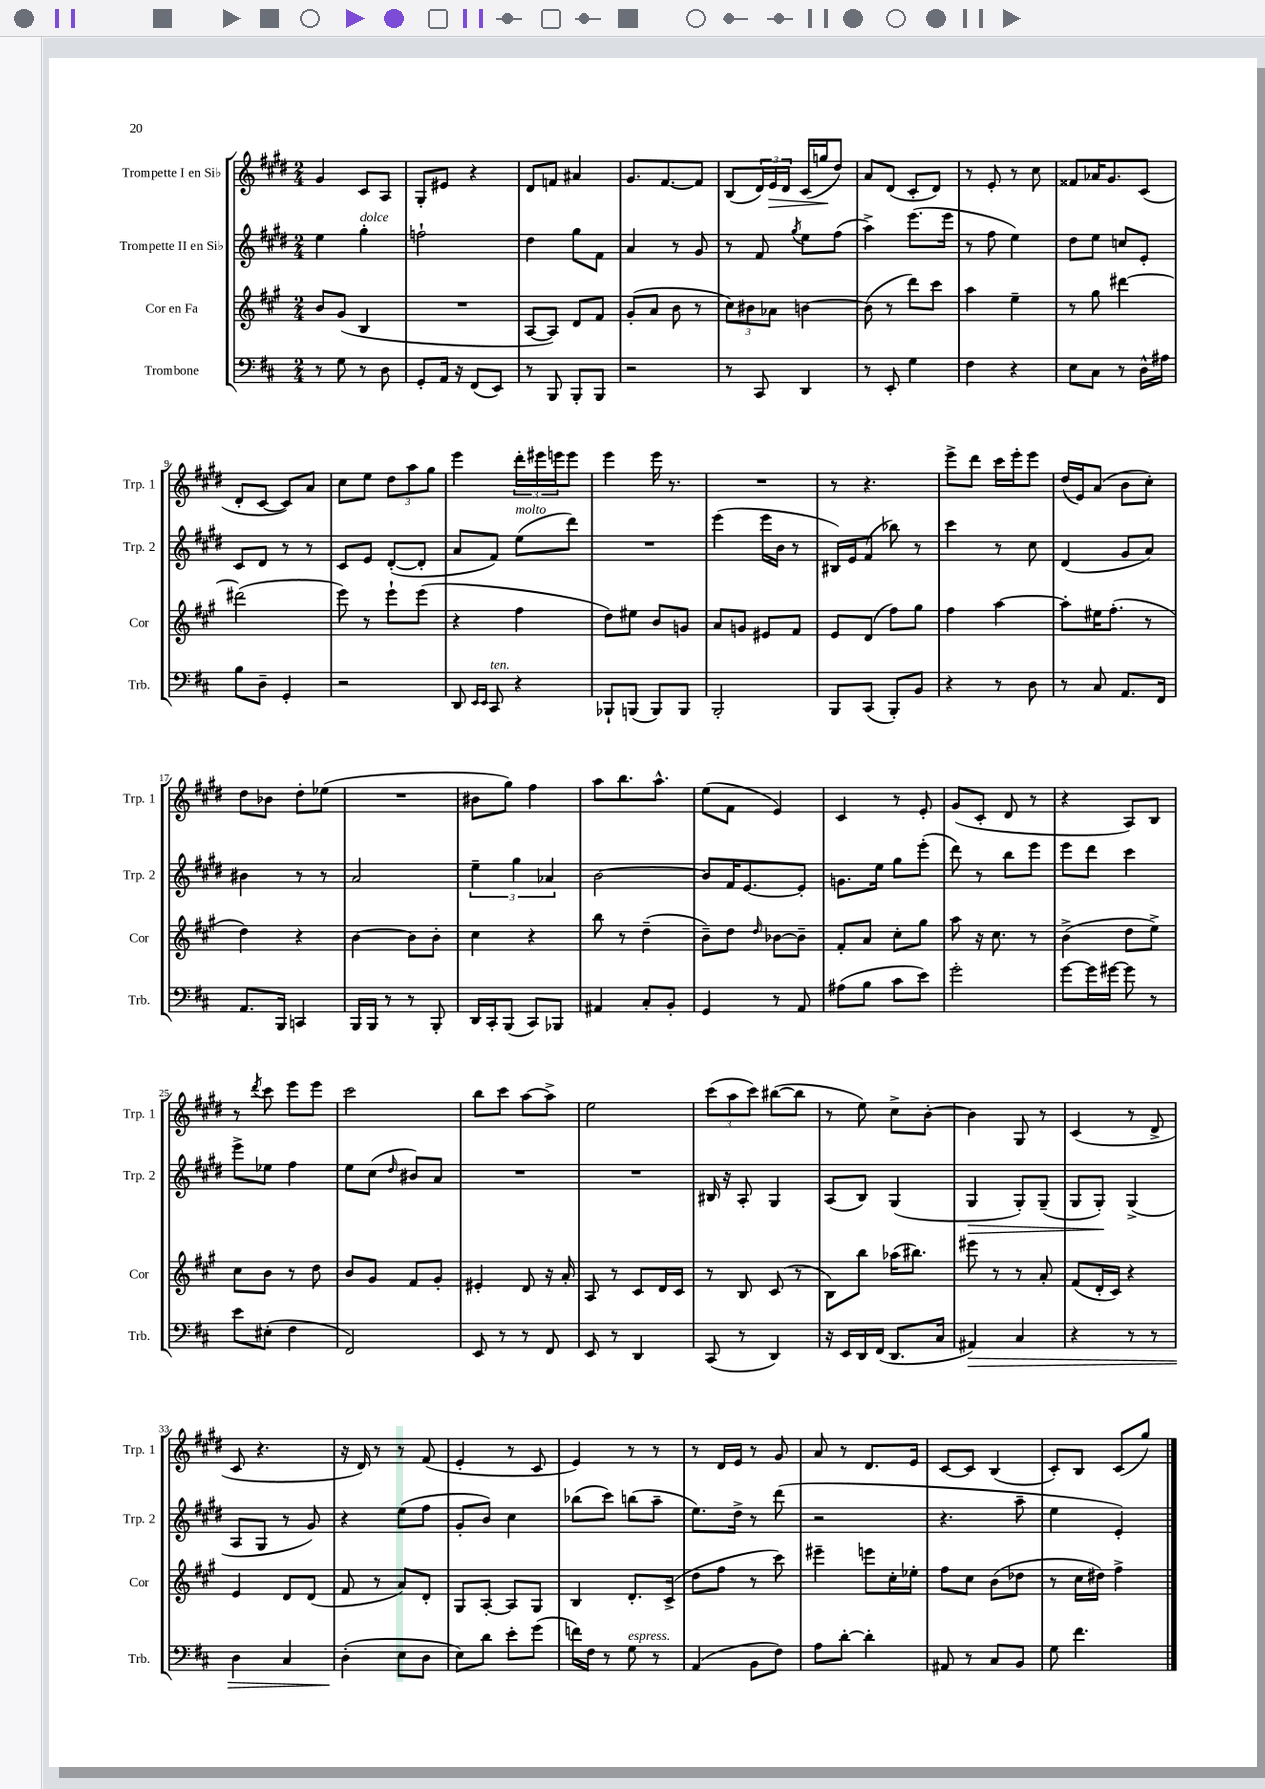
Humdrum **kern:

**kern	**kern	**kern	**kern
*staff4	*staff3	*staff2	*staff1
*clefF4	*clefG2	*clefG2	*clefG2
*k[f#c#]	*k[f#c#g#]	*k[f#c#g#d#]	*k[f#c#g#d#]
*M2/4	*M2/4	*M2/4	*M2/4
8r	8b/L	4ee\	4g#/
8G\	(8g#/J	.	.
8r	4B/	4gg#'\	8c#/L
8D\	.	.	8A/J
=	=	=	=
8GG'/L	2r	2ff`\	8G#'/L
16AA/Jk	.	.	8e#/J
16r	.	.	.
(8FF#/L	.	.	4r
8EE/J)	.	.	.
=	=	=	=
8r	[8A/L	4dd#\	8d#/L
8BBB/	8A/]J)	.	8f/J
8BBB'/L	8d/L	8gg#\L	4a#/
8BBB/J	8f#/J	8f#\J	.
=	=	=	=
2r	(8g#'/L	4a/	8.g#/L
.	8a/J	.	.
.	.	.	[8.f#/
.	8b\	8r	.
.	8r	8g#/	8f#/]J
=	=	=	=
8r	12cc#\L)	8r	(8B/L
.	12b#\	.	.
8CC#/	.	8f#/	24d#/L)
.	12a-\J	.	24e/
.	.	.	24d#/JJ
.	.	8qgg#/	.
4DD/	[4b\	8ee\L	(16c#/LL
.	.	.	16gg/J
.	.	(8ff#\J	8dd#/J)
=	=	=	=
8r	(8b\]	4aa^\)	8a/L
8EE'/	8r	.	(8d#/J
4G\	8ddd\L)	(8.eee\L	8c#'/L
.	8ccc#\J	.	8d#/J)
.	.	16eee\Jk	.
=	=	=	=
4F#\	4aa\	8r	8r
.	.	8ff#\	8e'/
4r	4ee~\	4ee\)	8r
.	.	.	8cc#\
=	=	=	=
8E\L	8r	8dd#\L	8f##/L
8C#\J	8gg#\	8ee\J	16a-/K
.	.	.	8.g#/
8r	[4ddd#\	8cc/L	.
16D^^\LL	.	8e'/J	(8c#/J
16A#\JJ	.	.	.
=	=	=	=
8B\L	(2ddd#\]	8c#/L	8d#'/L
8D~\J	.	8d#/J	[8c#/J
4GG'/	.	8r	8c#/]L)
.	.	8r	8a/J
=	=	=	=
2r	8eee\)	8c#/L	8cc#\L
.	8r	8e/J	8ee\J
.	8eee`\L	([8d#'/L	12dd#\L
.	.	.	12aa\
.	(8eee\J	8d#'/]J	.
.	.	.	12gg#\J
=	=	=	=
8DD/	4r	8a/L	4eee\
16qqEE/LL	.	.	.
16qqEE/JJ	.	.	.
8CC#/	.	8f#/J)	.
4r	4ff#\	(8ee\L	24ddd#'\LL
.	.	.	24eee#\
.	.	.	24eee\J
.	.	8ddd#\J)	8eee\J
=	=	=	=
8BBB-`/L	8dd\L)	2r	4eee\
(8BBB/J	8ee#\J	.	.
8BBB/L)	8b/L	.	16eee\
.	.	.	8.r
8BBB/J	8g/J	.	.
=	=	=	=
2BBB'/	8a/L	(4eee\	2r
.	8g/J	.	.
.	8e#/L	16eee\LL	.
.	.	16b\JJ	.
.	8f#/J	8r	.
=	=	=	=
8BBB/L	8e/L	16B#/LL)	8r
.	.	16e/J	.
(8CC#/J	(8d/J	(8f#/J	4.r
8BBB'/L)	8ff#\L)	8bb-\)	.
8BB/J	8gg#\J	8r	.
=	=	=	=
4r	4ff#\	4ccc#\	8eee^\L
.	.	.	8ddd#\J
8r	[4aa\	8r	16ccc#\LL
.	.	.	16eee'\J
8D\	.	8cc#\	8eee\J
=	=	=	=
8r	8aa'\]L	(4d#/	(16dd#/LL
.	.	.	16e/J)
8C#/	16ee#\K	.	(8a/J
.	(8.ff#'\J	.	.
8.AA/L	.	8g#/L	8b\L
.	8r	8a/J)	8cc#'\J)
16FF#/Jk	.	.	.
=	=	=	=
8.AA/L	4dd\)	4b#\	8dd#\L
.	.	.	8b-\J
16BBB/Jk	.	.	.
4CC/	4r	8r	8dd#'\L
.	.	8r	(8ee-\J
=	=	=	=
16BBB/LL	[4b\	2a/	2r
16BBB/JJ	.	.	.
8r	.	.	.
8r	8b\]L	.	.
8BBB'/	8b'\J	.	.
=	=	=	=
16DD/LL	4cc#\	6ee~\	8b#\L
16CC#'/J	.	.	.
(8BBB/J	.	.	8gg#\J)
.	.	6gg#\	.
8CC#/L)	4r	.	4ff#\
.	.	6a-/	.
8BBB-/J	.	.	.
=	=	=	=
4AA#/	8bb\	[2b\	8aa\L
.	8r	.	8.bb\
8C#'/L	(4dd~\	.	.
.	.	.	8.aa^^\J
8BB'/J	.	.	.
=	=	=	=
4GG/	8b~\L)	8b/]L	(8ee\L
.	8dd\J	16f#/K	8f#\J
.	.	[8.e/	.
.	16qqdd/	.	.
8r	[8b-\L	.	4e/)
8AA/	8b-~\]J	8e'/]J	.
=	=	=	=
(8A#\L	8f#'/L	8.g\L	4c#/
8B\J	8a/J	.	.
.	.	16ee\Jk	.
8c#\L	8cc#'\L	8gg#\L	8r
8e\J)	8gg#\J	(8eee'\J	8e'/
=	=	=	=
2g'\	8aa\	8ddd#\)	(8g#/L
.	16r	8r	8c#'/J
.	8.cc#\	.	.
.	.	8bb\L	8d#/
.	8r	8eee\J	8r
=	=	=	=
[8g\L	(4b^\	8eee\L	4r
16g\]L	.	8ddd#\J	.
[16g#\JJ	.	.	.
8g#\]	8dd\L	4ccc#\	8A/L)
8r	8ee^\J)	.	8B/J
=	=	=	=
8e\L	8cc#\L	8eee^\L	8r
.	.	.	8qddd#/
(8E#'\J	8b\J	8ee-\J	8ccc#\
4F#\	8r	4ff#\	8eee\L
.	8dd\	.	8eee\J
=	=	=	=
2FF#/)	8b/L	8ee\L	2ccc#\
.	8g#/J	(8cc#\J	.
.	.	16qqdd#/	.
.	8f#/L	8b#/L)	.
.	8g#'/J	8a/J	.
=	=	=	=
8EE/	4e#'/	2r	8bb\L
8r	.	.	8ccc#\J
8r	8d/	.	[8aa\L
8FF#/	16r	.	8aa^\]J
.	16a'/	.	.
=	=	=	=
8EE/	8A/	2r	2ee\
8r	8r	.	.
4DD/	8c#/L	.	.
.	16d/L	.	.
.	16c#/JJ	.	.
=	=	=	=
(8CC#/	8r	16B#/	(12ccc#\L
.	.	16r	.
.	.	.	12aa\
8r	8B/	8A'/	.
.	.	.	12ccc#\J)
4DD/)	(8c#/	4G#/	([8bb#\L
.	8r	.	8bb#\]J
=	=	=	=
16r	8B\L)	(8A/L	8r
16EE/LL	.	.	.
16DD/	8bb\J	8B/J)	8ee\)
(16FF#/JJ	.	.	.
8.DD/L	(16aa-\LK	(4G#/	8cc#^\L
.	8.bb#\J)	.	.
.	.	.	[8b'\J
16C#/Jk	.	.	.
=	=	=	=
4AA#/)	8eee#\	4G#/	4b\]
.	8r	.	.
4C#/	8r	8G#'/L)	8G#/
.	8a'/	(8G#~/J	8r
=	=	=	=
4r	(8f#/L	8G#/L	(4c#/
.	16d'/L	8G#'/J)	.
.	16c#/JJ)	.	.
8r	4r	(4G#^/	8r
8r	.	.	8d#^/
=	=	=	=
4D\	4e/	8A/L	8c#/
.	.	8G#/J	4.r
4C#/	8d/L	8r	.
.	(8d/J	8g#/)	.
=	=	=	=
(4D'\	8f#/	4r	16r
.	.	.	16d#/)
.	8r	.	8r
8E\L	8a/L)	(8ee\L	8r
8D\J	8d'/J	8ff#\J	(8f#/
=	=	=	=
8E\L)	8G#/L	8g#'/L	4e'/
8d\J	[8A'/J	8b/J)	.
8e'\L	8A/]L	4cc#\	8r
(8g\J	8G#/J	.	8c#/
=	=	=	=
16f\LL)	4B/	(8bb-\L	4e/)
16F#\JJ	.	.	.
8r	.	8ccc#\J)	.
8G\	8.d'/L	(8bb\L	8r
8r	.	8aa~\J	8r
.	(16c#^/Jk	.	.
=	=	=	=
(4AA/	8dd\L	8.ee\L)	8r
.	8ff#\J	.	16d#/LL
.	.	16dd#^\Jk	16e/JJ
8BB\L	8r	8r	8r
8F#\J)	8ccc#\)	(8ddd#\	8g#/
=	=	=	=
8A\L	4eee#~\	2r	8a/
[8d'\J	.	.	8r
4d'\]	8eee\L	.	8.d#/L
.	16cc#'\L	.	.
.	16ee-'\JJ	.	16e/Jk
=	=	=	=
8AA#/	8ff#\L	4.r	[8c#/L
8r	8cc#\J	.	8c#/]J
8C#/L	(8b\L	.	(4B/
8BB/J	8dd-\J	8aa~\	.
=	=	=	=
8G\	8r	4ee\	8c#'/L)
4.f#\	16cc#\LL	.	8B/J
.	16dd#\JJ)	.	.
.	4ff#^\	4e'/)	(8c#/L
.	.	.	8gg#/J)
==	==	==	==
*-	*-	*-	*-
